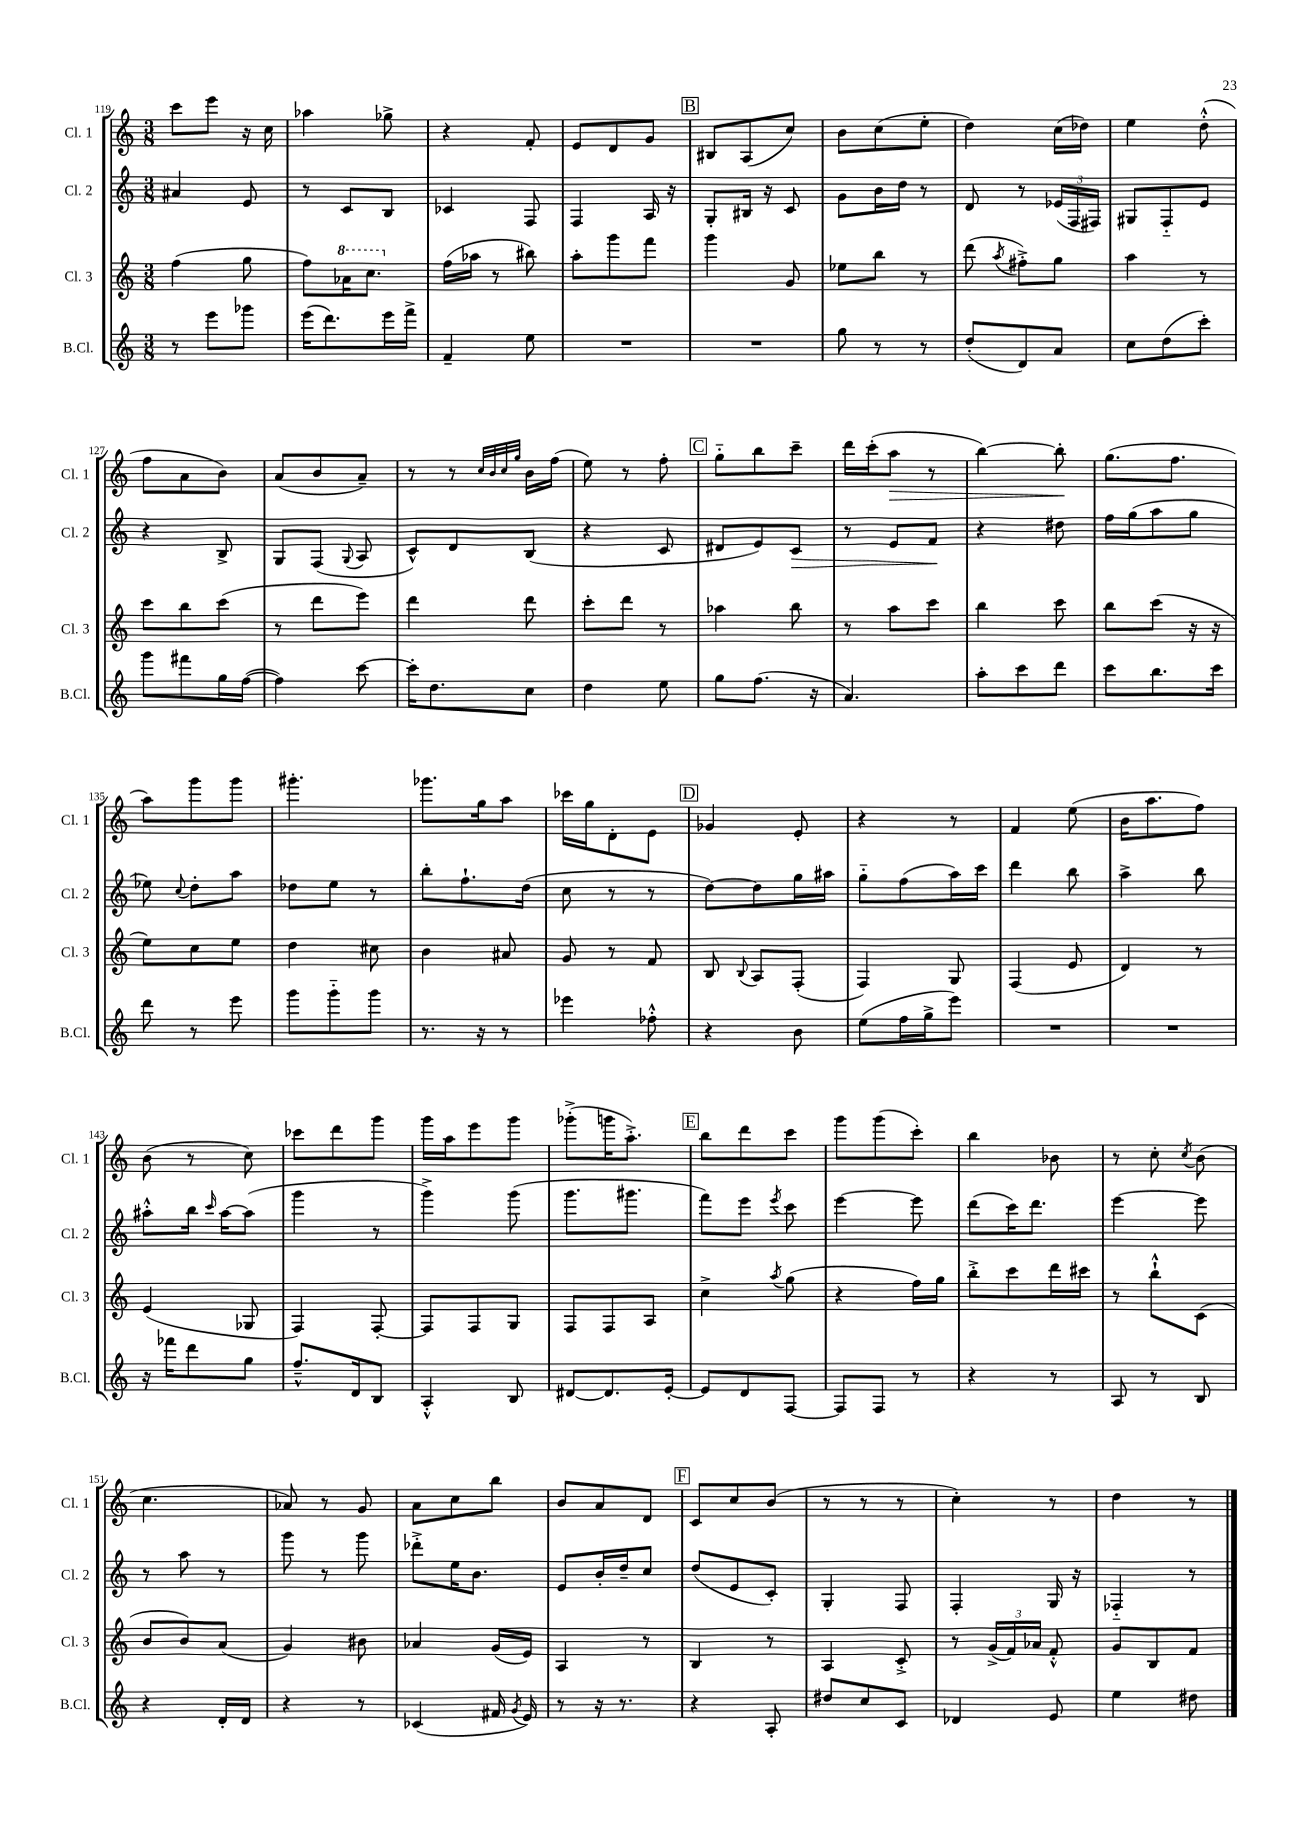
<<
\new StaffGroup <<
\new Staff = "s0" \with { instrumentName = "Cl. 1" shortInstrumentName = "Cl. 1" } {
    \clef treble \key c \major \numericTimeSignature \time 3/8
    \autoBeamOff c'''8[ e'''8] r16 c''16 |
    aes''4 ges''8-> |
    r4 f'8-. |
    e'8[ d'8 g'8] |
    \mark \markup { \box "B" } bis8[ a8( c''8]) |
    b'8[ c''8( e''8]-. |
    d''4) c''16[( des''16]) |
    e''4 d''8-.-^( |
    f''8[ a'8 b'8]) |
    a'8[( b'8 a'8]--) |
    r8 r8 \grace { c''32[ b'32 c''32 g''32] } b'16[ f''16]( |
    e''8) r8 f''8-. |
    \mark \markup { \box "C" } g''8[-_ b''8 c'''8]-- |
    d'''16[ c'''16-.( a''8]\> r8 |
    b''4~) b''8-.\! |
    g''8.[( f''8.] |
    a''8[) g'''8 g'''8] |
    gis'''4.-. |
    ges'''8.[ g''16 a''8] |
    ces'''16[ g''16 d'8-. e'8] |
    \mark \markup { \box "D" } ges'4 e'8-. |
    r4 r8 |
    f'4 e''8( |
    b'16[ a''8. f''8]) |
    b'8( r8 c''8) |
    ces'''8[ d'''8 g'''8] |
    g'''16[ a''16 e'''8 g'''8] |
    ges'''8[-.->( g'''16 a''8.]-.->) |
    \mark \markup { \box "E" } b''8[ d'''8 c'''8] |
    g'''8[ g'''8( c'''8]-.) |
    b''4 bes'8 |
    r8 c''8-. \acciaccatura { c''8 } b'8( |
    c''4. |
    aes'8) r8 g'8 |
    a'8[ c''8 b''8] |
    b'8[ a'8 d'8] |
    \mark \markup { \box "F" } c'8[ c''8 b'8]( |
    r8 r8 r8 |
    c''4-.) r8 |
    d''4 r8 \bar "|." |
}
\new Staff = "s1" \with { instrumentName = "Cl. 2" shortInstrumentName = "Cl. 2" } {
    \clef treble \key c \major \numericTimeSignature \time 3/8
    \autoBeamOff ais'4 e'8 |
    r8 c'8[ b8] |
    ces'4 f8 |
    f4 a16 r16 |
    \mark \markup { \box "B" } g8[-. bis16] r16 c'8 |
    g'8[ b'16 d''16] r8 |
    d'8 r8 \tuplet 3/2 { ees'16[( f16 fis16]) } |
    gis8[ f8-_ e'8] |
    r4 b8-> |
    g8[ f8]( \appoggiatura { g8 } a8 |
    c'8[-^) d'8 b8]( |
    r4 c'8 |
    \mark \markup { \box "C" } dis'8[ e'8) c'8]\> |
    r8 e'8[ f'8]\! |
    r4 dis''8 |
    f''16[ g''16( a''8 g''8] |
    ees''8) \appoggiatura { c''8 } d''8[-. a''8] |
    des''8[ e''8] r8 |
    b''8[-. f''8.-! d''16]( |
    c''8 r8 r8 |
    \mark \markup { \box "D" } d''8[~) d''8 g''16 ais''16] |
    g''8[-_ f''8( a''16) c'''16] |
    d'''4 b''8 |
    a''4-> b''8 |
    ais''8[-.-^ b''16] \grace { c'''16 } ais''16[~ ais''8]( |
    g'''4 r8 |
    g'''4->) g'''8( |
    g'''8.[ gis'''8.] |
    \mark \markup { \box "E" } f'''8[) e'''8] \acciaccatura { e'''8 } c'''8 |
    e'''4~ e'''8 |
    d'''8[( c'''16) d'''8.] |
    e'''4~ e'''8 |
    r8 a''8 r8 |
    g'''8 r8 g'''8 |
    des'''8[-.-> e''16 b'8.] |
    e'8[ b'16-. d''16-- c''8] |
    \mark \markup { \box "F" } d''8[( e'8 c'8]-.) |
    g4-. f8 |
    f4-. g16 r16 |
    fes4-_ r8 \bar "|." |
}
\new Staff = "s2" \with { instrumentName = "Cl. 3" shortInstrumentName = "Cl. 3" } {
    \clef treble \key c \major \numericTimeSignature \time 3/8
    \autoBeamOff f''4( g''8 |
    f''8[) \ottava #1 aes''16 c'''8.] \ottava #0 |
    f''16[( aes''16] r8 bis''8) |
    a''8[-. g'''8 f'''8] |
    \mark \markup { \box "B" } g'''4 g'8 |
    ees''8[ b''8] r8 |
    d'''8( \acciaccatura { a''8 } fis''8[-.->) g''8] |
    a''4 r8 |
    c'''8[ b''8 c'''8]( |
    r8 d'''8[ e'''8]) |
    d'''4 d'''8 |
    c'''8[-. d'''8] r8 |
    \mark \markup { \box "C" } aes''4 b''8 |
    r8 a''8[ c'''8] |
    b''4 c'''8 |
    b''8[ c'''8]( r16 r16 |
    e''8[) c''8 e''8] |
    d''4 cis''8 |
    b'4 ais'8 |
    g'8 r8 f'8 |
    \mark \markup { \box "D" } b8 \appoggiatura { b8 } a8[ f8]-.( |
    f4) g8 |
    f4( e'8 |
    d'4) r8 |
    e'4( ges8 |
    f4) f8~-. |
    f8[ f8 g8] |
    f8[ f8 a8] |
    \mark \markup { \box "E" } c''4-> \acciaccatura { a''8 } g''8( |
    r4 f''16[) g''16] |
    b''8[-.-> c'''8 d'''16 cis'''16] |
    r8 b''8[-!-^ c'8]( |
    b'8[ b'8) a'8]( |
    g'4) bis'8 |
    aes'4 g'16[( e'16]) |
    a4 r8 |
    \mark \markup { \box "F" } b4 r8 |
    a4 c'8-.-> |
    r8 \tuplet 3/2 { g'16[->( f'16) aes'16] } f'8-.-^ |
    g'8[ b8 f'8] \bar "|." |
}
\new Staff = "s3" \with { instrumentName = "B.Cl." shortInstrumentName = "B.Cl." } {
    \clef treble \key c \major \numericTimeSignature \time 3/8
    \autoBeamOff r8 e'''8[ ges'''8] |
    e'''16[( d'''8.) e'''16 f'''16]-> |
    f'4-- e''8 |
    R4. |
    \mark \markup { \box "B" } R4. |
    g''8 r8 r8 |
    d''8[-.( d'8) a'8] |
    c''8[ d''8( c'''8]-.) |
    g'''8[ fis'''8 g''16 f''16]~( |
    f''4) c'''8~ |
    c'''16[-. d''8. c''8] |
    d''4 e''8 |
    \mark \markup { \box "C" } g''8[ f''8.]( r16 |
    a'4.) |
    a''8[-. c'''8 d'''8] |
    c'''8[ b''8. c'''16] |
    d'''8 r8 e'''8 |
    g'''8[ g'''8-_ g'''8] |
    r8. r16 r8 |
    ees'''4 fes''8-.-^ |
    \mark \markup { \box "D" } r4 b'8 |
    e''8[( f''16 g''16-> e'''8]) |
    R4. |
    R4. |
    r16 fes'''16[ d'''8 g''8] |
    f''8.[---^ d'16 b8] |
    a4-.-^ b8 |
    dis'8[~ dis'8. e'16]~-. |
    \mark \markup { \box "E" } e'8[ d'8 f8]~ |
    f8[ f8] r8 |
    r4 r8 |
    a8 r8 b8 |
    r4 d'16[-. d'16] |
    r4 r8 |
    ces'4( fis'16 \acciaccatura { g'8 } e'16) |
    r8 r16 r8. |
    \mark \markup { \box "F" } r4 a8-. |
    dis''8[ c''8 c'8] |
    des'4 e'8 |
    e''4 dis''8 \bar "|." |
}
>>
>>
\layout { \context { \Score currentBarNumber = #119 } }
